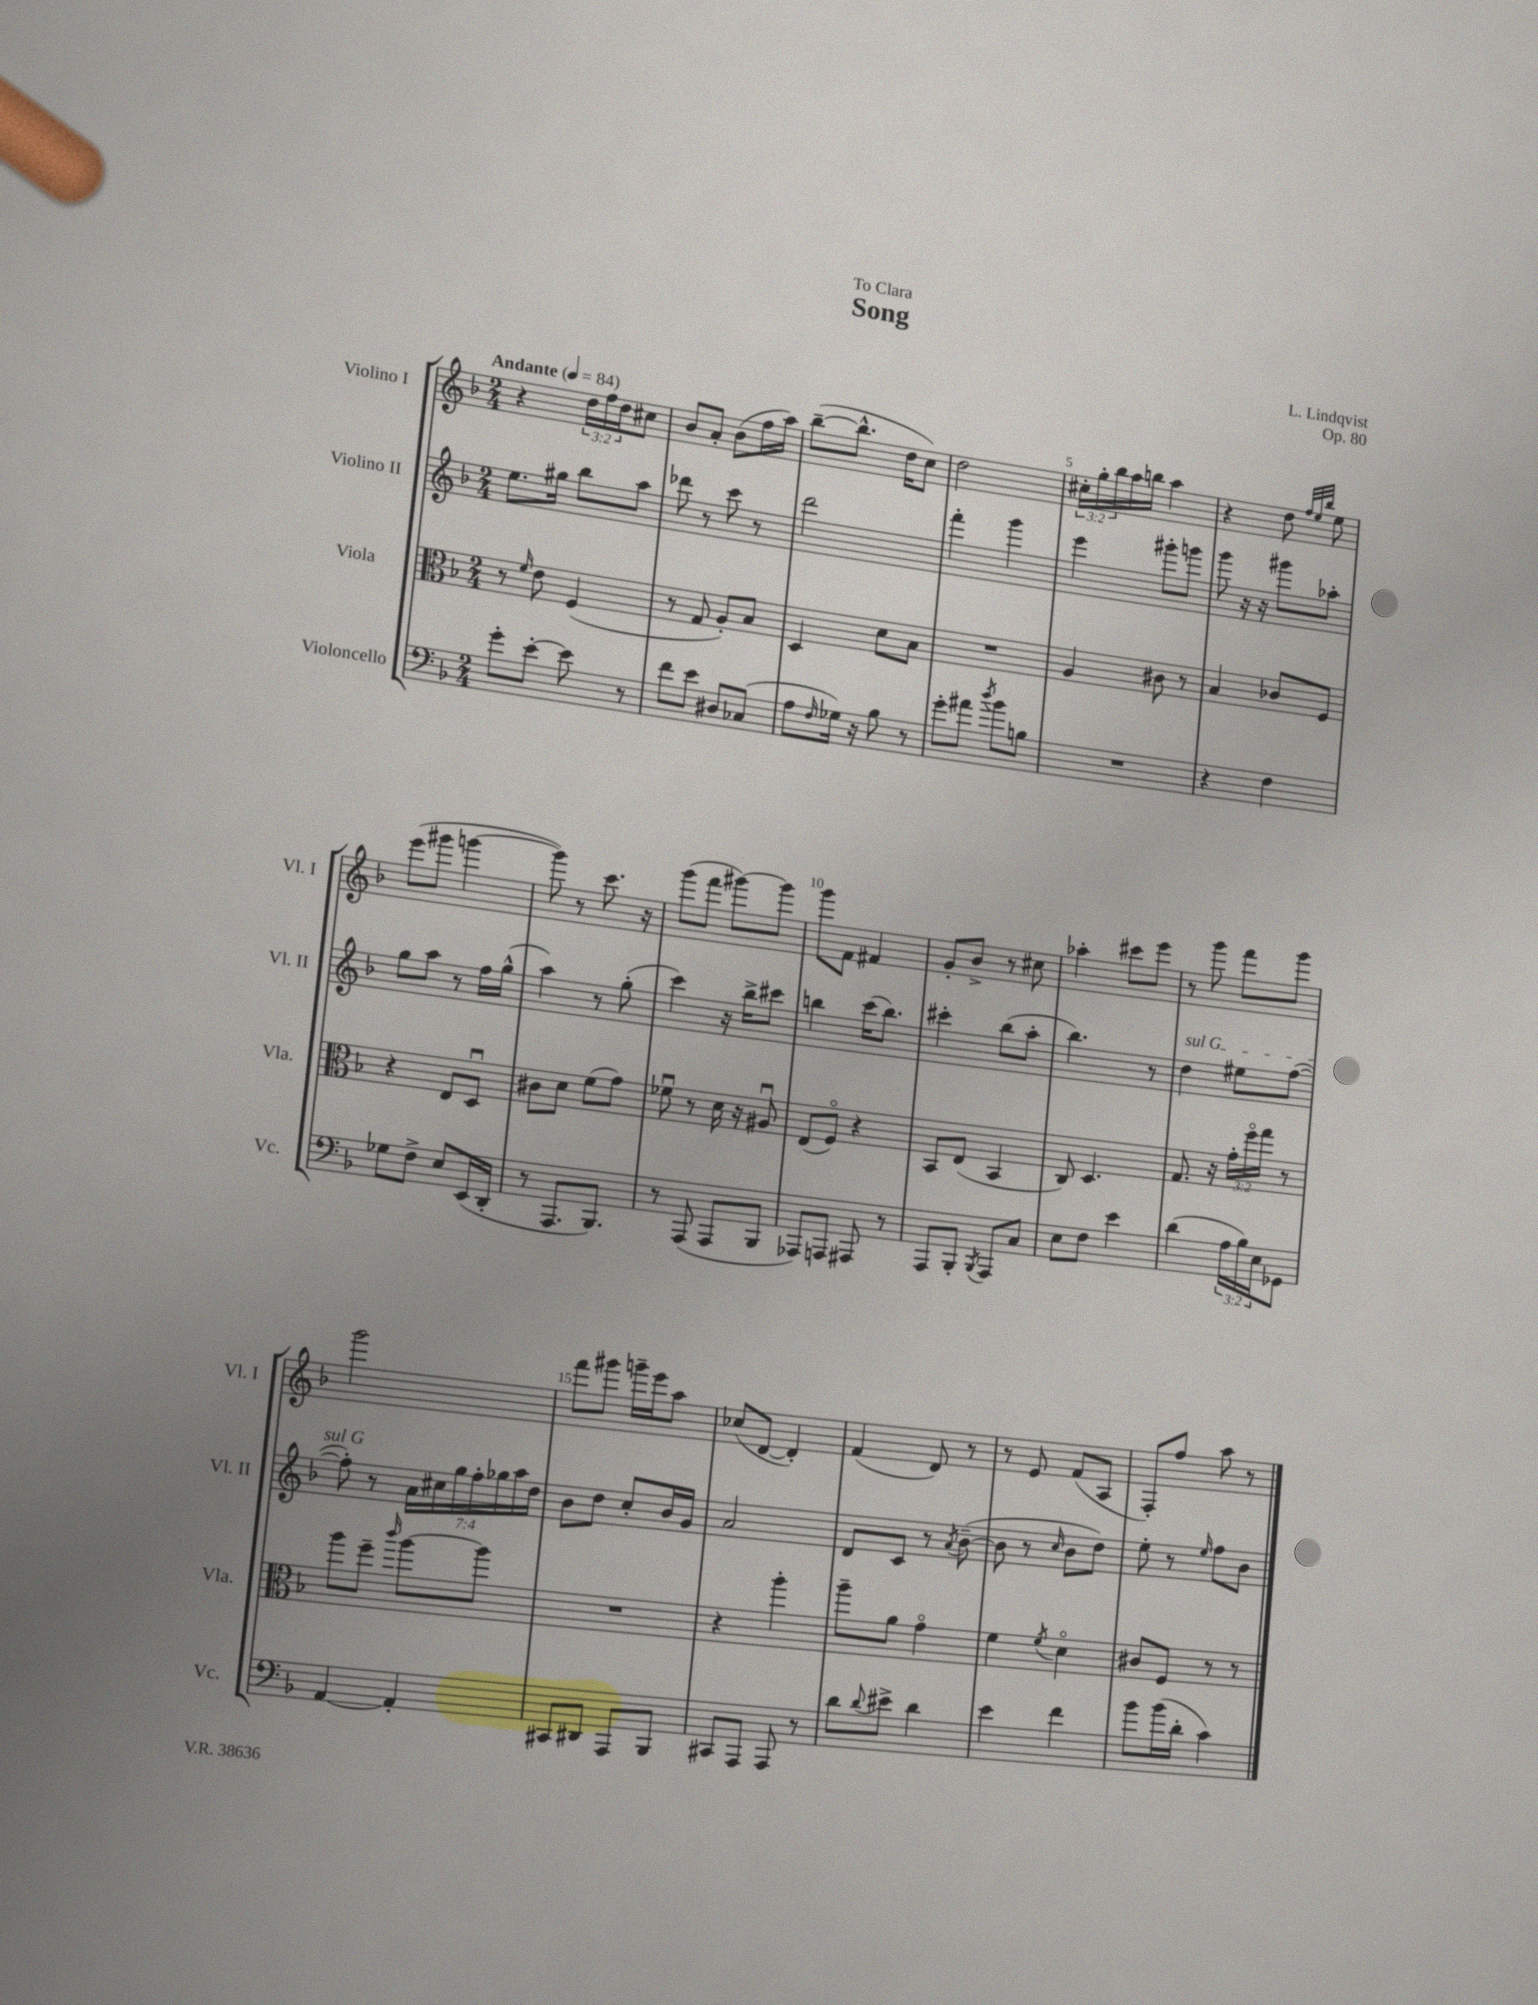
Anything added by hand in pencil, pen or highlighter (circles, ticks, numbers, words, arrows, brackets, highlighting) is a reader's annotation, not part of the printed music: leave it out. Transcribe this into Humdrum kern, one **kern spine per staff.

**kern	**kern	**kern	**kern
*part4	*part3	*part2	*part1
*staff4	*staff3	*staff2	*staff1
*I"Violoncello	*I"Viola	*I"Violino II	*I"Violino I
*I'Vc.	*I'Vla.	*I'Vl. II	*I'Vl. I
*clefF4	*clefC3	*clefG2	*clefG2
*k[b-]	*k[b-]	*k[b-]	*k[b-]
*M2/4	*M2/4	*M2/4	*M2/4
*MM84	*MM84	*MM84	*MM84
=1	=1	=1	=1
!	!	!	!LO:TX:a:B:t=Andante
8g'\L	8r	8.ee\L	4r
.	16qqf/	.	.
[8e'\J	8e\	.	.
.	.	16gg#X\Jk	.
8e\]	(4F/	8bb-\L	24dd\LL
.	.	.	24ff\
.	.	.	24dd\J
8r	.	8aa\J	8cc#X\J
=2	=2	=2	=2
8f\L	8r	8ddd-X\	8b-/L
8e\J	8G/	8r	8a'/J
8D#X/L	8A'/L)	8ccc\	(8b-\L
(8C-X/J	8B-/J	8r	16ff\L
.	.	.	16aa\JJ)
=3	=3	=3	=3
8A\L	4D/	2ddd\	([8bb-~\L
16qqF/	.	.	.
16G-X\Jk)	.	.	8.bb-^^\J]
16r	.	.	.
8B-\	8d\L	.	.
.	.	.	16dd\KL
8r	8B-\J	.	8cc\J)
=4	=4	=4	=4
8g'\L	2r	4fff'\	2dd\
8a#X\J	.	.	.
8qdd/	.	.	.
8b-\L	.	4ggg\	.
8Bn\J	.	.	.
=5	=5	=5	=5
2r	4A/	4eee\	24cc#X'\LL
.	.	.	24gg'\
.	.	.	24bb-\
.	.	.	16aa\
.	.	.	16bbn\JJ
.	8c#X\	8ggg#X'\L	4aa\
.	8r	8gggn\J	.
=6	=6	=6	=6
4r	4B-/	8ggg\	4r
.	.	16r	.
.	.	16r	.
4F\	8c-X/L	8ggg#X\L	8dd\
.	.	.	32qqff/LLL
.	.	.	32qqee/
.	.	.	32qqbb-/JJJ
.	8F/J	8aa-X'\J	8ee\
!!LO:LB:g=z
=7	=7	=7	=7
8G-X\L	4r	8gg\L	(8eee\L
8F^\J	.	8aa\J	8ggg#X\J
8E/L	8E/L	8r	[4gggn\
(16EE/L	8Du/J	16ff\LL	.
16DD'/JJ	.	(16gg^^\JJ	.
=8	=8	=8	=8
8r	8c#X\L	4aa\)	8ggg\])
8.AAA/L	8d\J	.	8r
.	(8f\L	8r	8.ccc\
8.BBB-/J)	.	.	.
.	8g\J)	(8gg'\	.
.	.	.	16r
=9	=9	=9	=9
8r	8f-Xu\	4ccc\)	(8ggg\L
(8AAA/	8r	.	8fff\J
8AAA/L	16d\	16r	[8ggg#X\L)
.	16r	16bb-^\KL	.
8BBB-/J	8A#Xu/	8ccc#X\J	8ggg#\J]
=10	=10	=10	=10
8AAA-X/L)	(8E/L	4bbn\	8ggg\L
8AAAn/J	8F/J)	.	8f\J
8AAA#X/	4r	(16ccc\KL	4f#X/
.	.	8.bb\J)	.
8r	.	.	.
=11	=11	=11	=11
8AAA/L	8BB-/L	4ccc#X'\	8g'/L
8BBB-'/J	(8E/J	.	8b-^/J
8qBBB-/	.	.	.
8AAA/L	4BB-/	(8bb-\L	8r
8C/J	.	8aa'\J	8cc#X\
=12	=12	=12	=12
8E\L	8C/)	4.bb-\)	4aa-X'\
8F\J	4.D/	.	.
4e\	.	.	8ccc#X\L
.	.	8r	8eee\J
=13	=13	=13	=13
!	!	!LO:TX:a:i:t=sul G	!
(4d\	8.G/	4dd\	8r
.	.	.	8ggg\
.	16r	.	.
24A\LL	24g'\LL	8ee#X\L	8fff\L
24B-\)	24ff\	.	.
24E\J	24gg\JJ	.	.
8GG-X\J	8r	([8ff\J	8ggg\J
!!LO:LB:g=z
=14	=14	=14	=14
[4AA/	8aa\L	8ff'\])	2ggg\
.	8ff~\J	8r	.
.	16qqccc/	.	.
4AA'/]	[8aa\L	28a\LL	.
.	.	28cc#X\	.
.	.	28gg\	.
.	.	28ff'\	.
.	8aa\J]	.	.
.	.	28gg-X\	.
.	.	28aa\	.
.	.	28dd\JJ	.
=15	=15	=15	=15
8CC#X/L	2r	8b-\L	8fff\L
8DD#X/J	.	8dd\J	8ggg#X\J
8AAA/L	.	8cc'/L	16gggn~\LL
.	.	.	16eee\J
8BBB-/J	.	16b-/L	8aa\J
.	.	16g/JJ	.
=16	=16	=16	=16
8CC#X/L	4r	2a/	(8cc-X/L
8AAA/J	.	.	[8d/J
8AAA/	4aa'\	.	4d'/])
8r	.	.	.
=17	=17	=17	=17
8d\L	8aa~\L	8d/L	(4f/
8qqd/	.	.	.
8e#X^\J	8a\J	8c/J	.
4d\	4g\	8r	8d/)
.	.	8qa/	.
.	.	([8b-~\	8r
=18	=18	=18	=18
4e\	4f\	8b-\]	8r
.	.	8r	8e/
.	8qf/	16qqcc/	.
4f\	4d\	8b-\L	(8f/L
.	.	8dd\J)	8A/J
=19	=19	=19	=19
8b-\L	8c#X/L	8ee'\	8F'/L)
(16b-\L	8F/J	8r	8ff/J
16d'\JJ	.	.	.
.	.	16qqee/	.
4c\)	8r	8ff\L	8aa\
.	8r	8b-\J	8r
==	==	==	==
*-	*-	*-	*-
